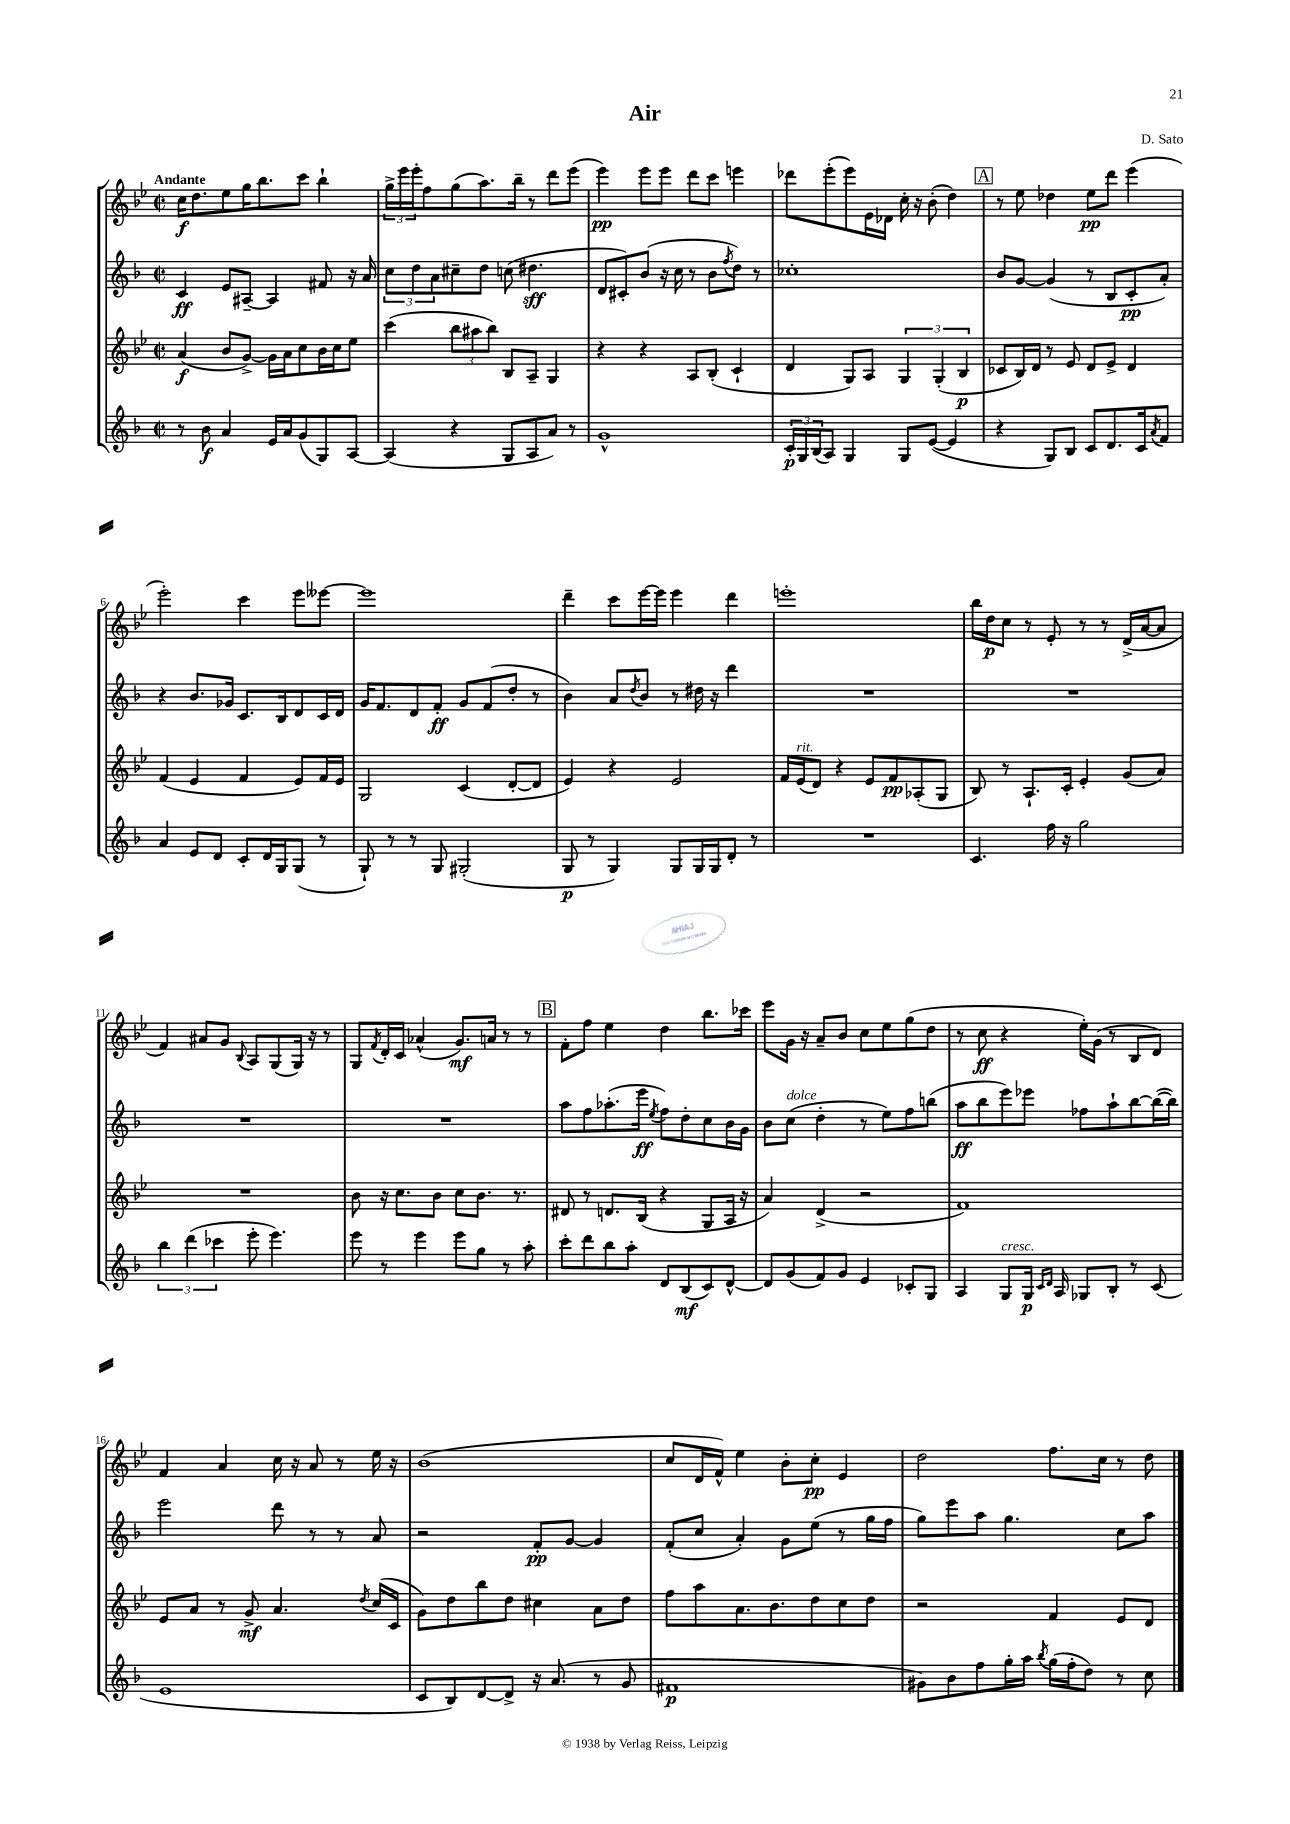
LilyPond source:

\header { title = "Air" composer = "D. Sato" }
<<
\new StaffGroup <<
\new Staff = "s0" {
    \clef treble \key bes \major \defaultTimeSignature \time 2/2 \tempo "Andante"
    c''16\f d''8. ees''8 g''16 bes''8. c'''8 bes''4-! |
    \tuplet 3/2 { g''16-> ees'''16 ees'''16-. } f''8 g''8( a''8.) bes''16-- r8 d'''8 ees'''8( |
    ees'''4\pp) ees'''8 ees'''8 d'''8 c'''8 e'''4 |
    des'''8 ees'''8-.( ees'''8) ees'16 des'16 c''16-. r16 bes'8-.( d''4) |
    \mark \markup { \box "A" } r8 ees''8 des''4 ees''8\pp d'''8 ees'''4( |
    ees'''2-.) c'''4 ees'''8 eeses'''8~ |
    eeses'''1 |
    d'''4-- c'''8 ees'''16~ ees'''16 ees'''4 d'''4 |
    e'''1-. |
    bes''16 d''16\p c''8 r8 ees'8-. r8 r8 d'16->( a'16~ a'8 |
    f'4) ais'8 g'8 \appoggiatura { bes8 } a8 g8( g16) r16 r8 |
    g8 \acciaccatura { f'8 } d'16-. c'16 aes'4-^( g'8.\mf) a'16 r8 r8 |
    \mark \markup { \box "B" } f'8-. f''8 ees''4 d''4 bes''8. ces'''16 |
    ees'''8 g'16 r16 a'8-- bes'8 c''8 ees''8 g''8( d''8 |
    r8 c''8\ff r4 ees''16-.) g'16( r8 bes8 d'8) |
    f'4 a'4 c''16 r16 a'8 r8 ees''16 r16 |
    bes'1( |
    c''8 d'16 f'16-^) ees''4 bes'8-. c''8-.\pp ees'4 |
    d''2 f''8. c''16 r8 d''8 \bar "|." |
}
\new Staff = "s1" {
    \clef treble \key f \major \defaultTimeSignature \time 2/2
    c'4\ff e'8 ais8~-- ais4 fis'8 r16 a'16 |
    \tuplet 3/2 { c''8 d''8 a'8 } cis''8-- d''8 c''8( dis''4.\sff |
    d'8 cis'8-.) bes'8( r16 c''16 r8 bes'8 \acciaccatura { f''8 } d''8) r8 |
    ces''1-. |
    \mark \markup { \box "A" } bes'8 g'8~ g'4( r8 bes8 c'8-.\pp a'8-.) |
    r4 bes'8. ges'16 c'8. bes16 d'8 c'16 d'16 |
    g'16 f'8. d'8 f'8-.\ff g'8 f'8( d''8-. r8 |
    bes'4) a'8 \acciaccatura { d''8 } bes'8 r8 dis''16 r16 d'''4 |
    R1 |
    R1 |
    R1 |
    R1 |
    \mark \markup { \box "B" } a''8 f''8 aes''8.-.( e'''16\ff \acciaccatura { e''8 } f''8) d''8-. c''8 bes'16 g'16 |
    bes'8 c''8^\markup { \italic "dolce" }( d''4-. r8 e''8) f''8 b''8( |
    a''8\ff bes''8 e'''8) ees'''8 fes''8 a''8-! bes''8~ bes''16~( bes''16) |
    e'''2 d'''8 r8 r8 a'8 |
    r2 f'8-.\pp g'8~ g'4 |
    f'8-.( c''8 a'4-.) g'8 e''8( r8 g''16 f''16 |
    g''8) e'''8 a''8 g''4. c''8 a''8 \bar "|." |
}
\new Staff = "s2" {
    \clef treble \key bes \major \defaultTimeSignature \time 2/2
    a'4\f( bes'8 g'8~->) g'16 a'16 c''8 bes'16 c''16 ees''8 |
    c'''4( \tuplet 3/2 { bes''8 ais''8 bes''8) } bes8 a8-- g4 |
    r4 r4 a8 bes8-.( c'4-! |
    d'4 g8) a8 \tuplet 3/2 { g4 g4-.( bes4\p } |
    \mark \markup { \box "A" } ces'8 bes16) d'16 r8 ees'8 d'8 ees'8-> d'4 |
    f'4( ees'4 f'4 ees'8) f'16 ees'16 |
    g2 c'4( d'8~-. d'8 |
    ees'4) r4 ees'2 |
    f'16 ees'16^\markup { \italic "rit." }( d'8) r4 ees'8 f'8\pp aes8-.( g8 |
    bes8) r8 a8.-! c'16-. ees'4-. g'8( a'8) |
    R1 |
    bes'8 r16 c''8. bes'8 c''8 bes'8. r8. |
    \mark \markup { \box "B" } dis'8 r8 d'8. bes16( r4 g8 a16 r16 |
    a'4) d'4->( r2 |
    f'1) |
    ees'8 a'8 r8 g'8->\mf a'4. \acciaccatura { d''8 } c''16( c'16 |
    g'8) d''8 bes''8 d''8 cis''4 a'8 d''8 |
    f''8 a''8 a'8. bes'8. d''8 c''8 d''8 |
    r2 f'4 ees'8 d'8 \bar "|." |
}
\new Staff = "s3" {
    \clef treble \key f \major \defaultTimeSignature \time 2/2
    r8 bes'8\f a'4 e'16 a'16 g'8( g8) a8~ |
    a4( r4 g8 a8 a'8) r8 |
    g'1-^ |
    \tuplet 3/2 { c'16-.\p g16 bes16( } a8) g4 g8 e'8~( e'4 |
    \mark \markup { \box "A" } r4 g8) bes8 c'8 d'8. c'16 \acciaccatura { a'8 } f'8 |
    a'4 e'8 d'8 c'8-. d'16 g16 g8( r8 |
    g8-!) r8 r8 g8 gis2-.( |
    g8\p r8 g4) g8 g16 g16 d'8-. r8 |
    R1 |
    c'4. f''16 r16 g''2 |
    \tuplet 3/2 { bes''4 d'''4( ces'''4 } e'''8-. e'''4.) |
    e'''8 r8 e'''4 e'''8 g''8 r8 a''8-. |
    \mark \markup { \box "B" } c'''8-. d'''8 bes''8 a''8-. d'8 bes8\mf( c'8) d'8~-^ |
    d'8 g'8( f'8) g'8 e'4 ces'8-. g8 |
    a4 g8^\markup { \italic "cresc." } g16\p \grace { c'16 d'16 } a16 ges8 bes8-. r8 c'8( |
    e'1 |
    c'8 bes8) d'8~ d'8-> r16 a'8.( r8 g'8 |
    fis'1\p |
    gis'8) bes'8 f''8 g''16-. a''16 \acciaccatura { bes''8 } g''16( f''16-. d''8) r8 c''8 \bar "|." |
}
>>
>>
